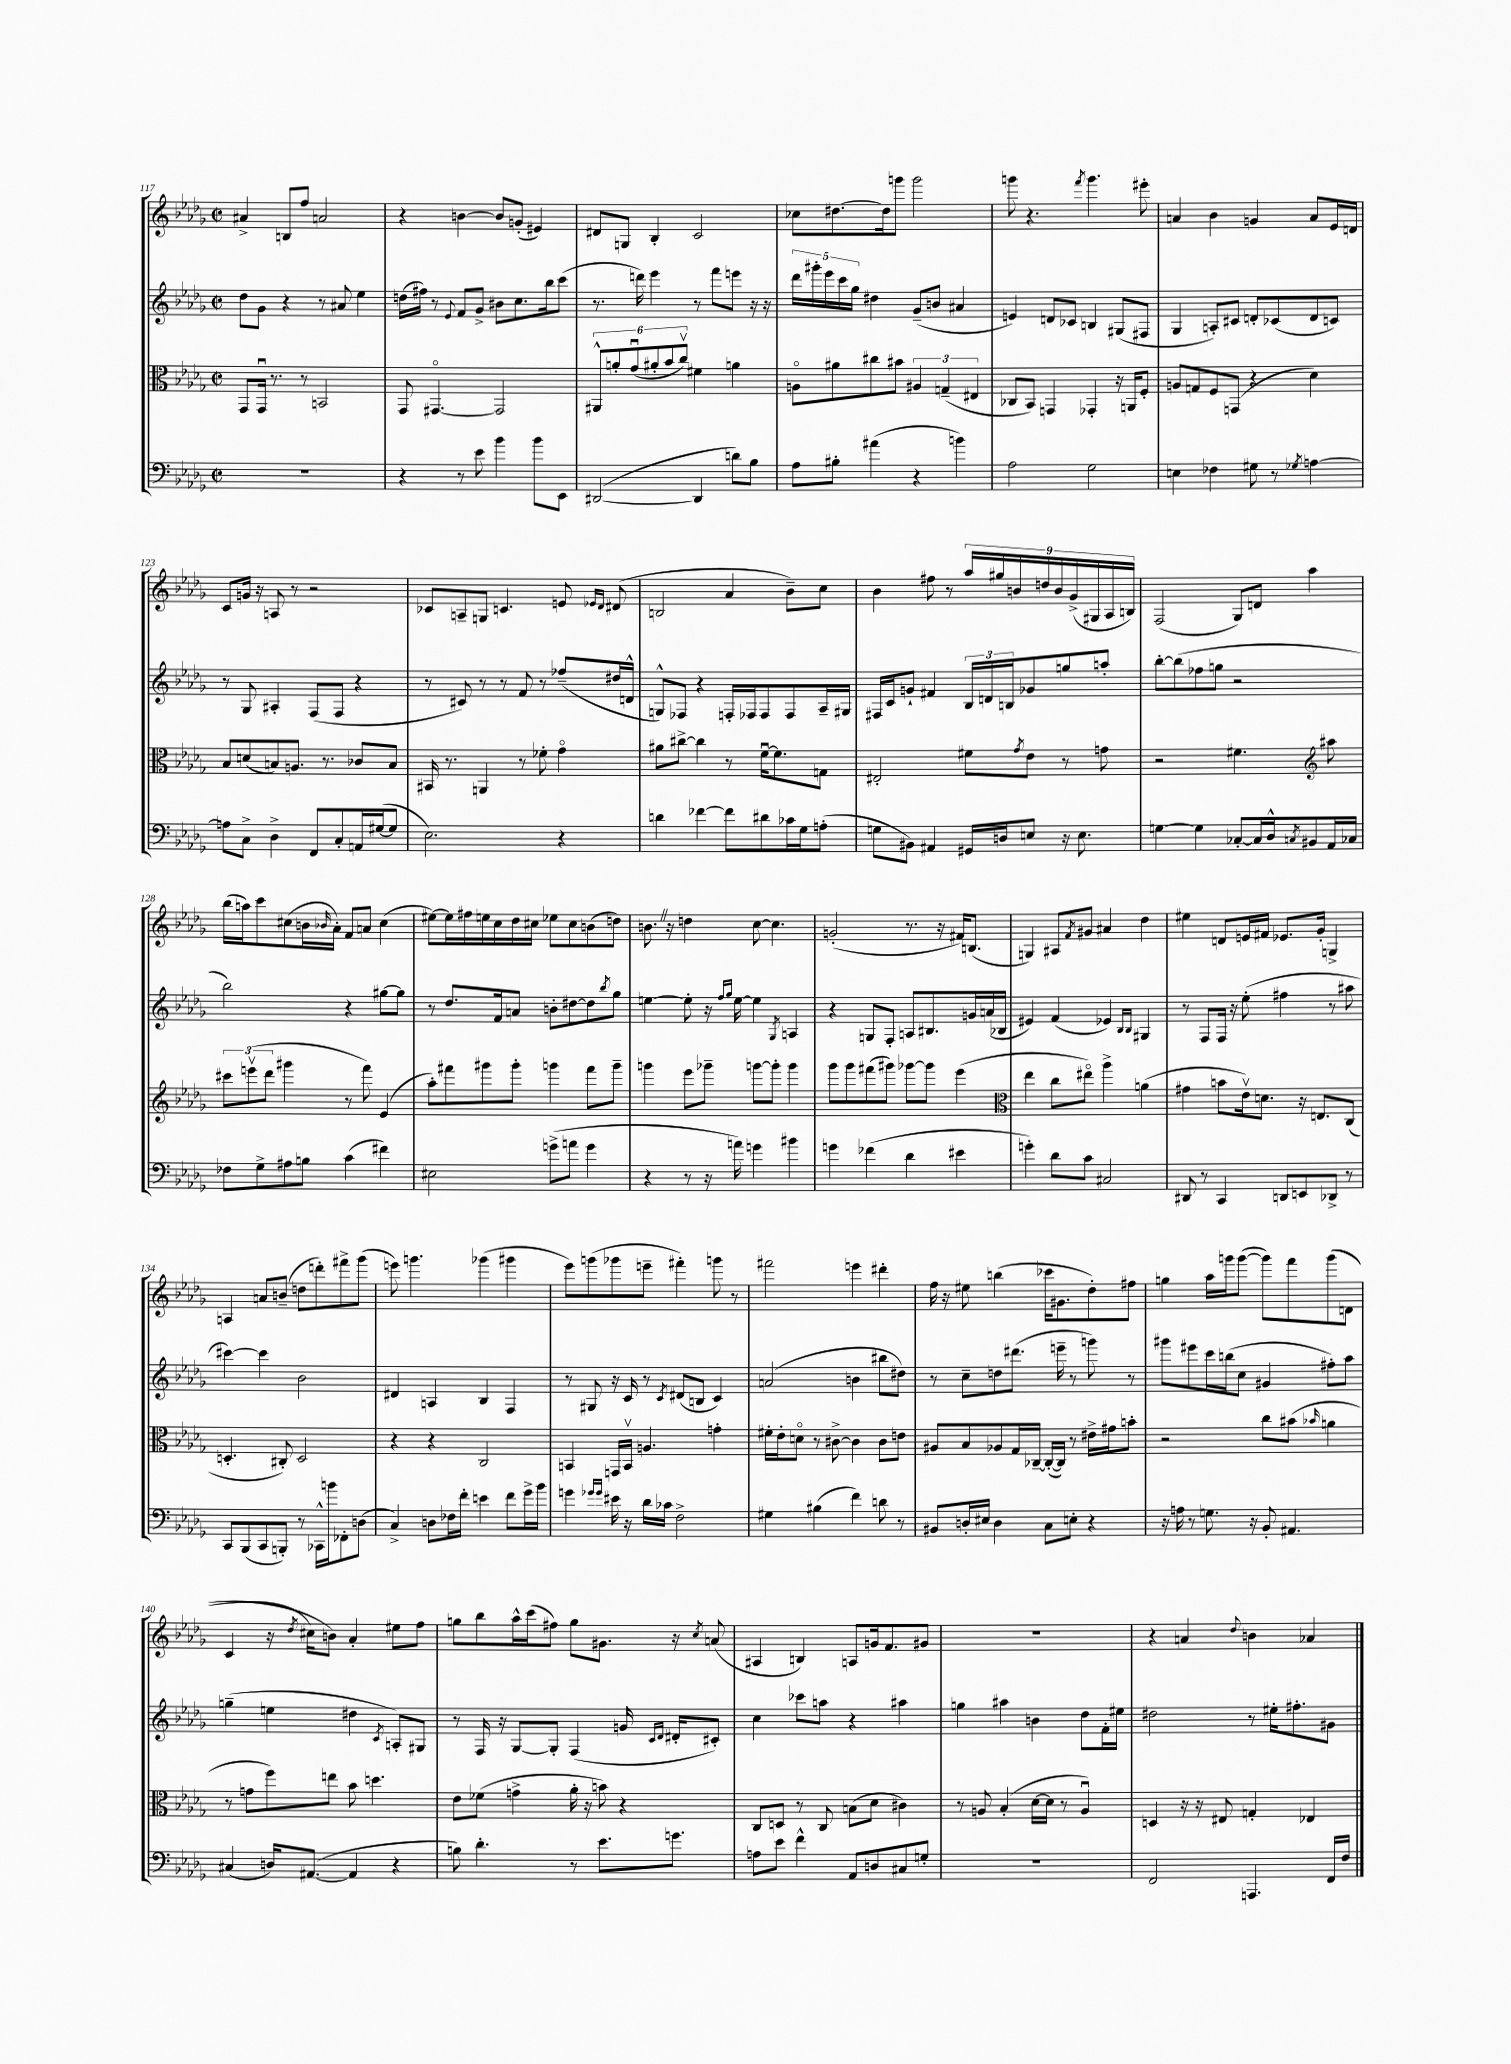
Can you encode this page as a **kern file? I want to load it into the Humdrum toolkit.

**kern	**kern	**kern	**kern
*staff4	*staff3	*staff2	*staff1
*clefF4	*clefC3	*clefG2	*clefG2
*k[b-e-a-d-g-]	*k[b-e-a-d-g-]	*k[b-e-a-d-g-]	*k[b-e-a-d-g-]
*M2/2	*M2/2	*M2/2	*M2/2
*met(c|)	*met(c|)	*met(c|)	*met(c|)
1r	8GG-/L	8dd-\L	4a#^/
.	16GG-u/Jk	8g-\J	.
.	8.r	.	.
.	.	4r	8B/L
.	8r	.	8ff/J
.	2BB/	8r	2a/
.	.	8a#/	.
.	.	4ee-\	.
=	=	=	=
4r	8GG-/	(16dd\LL	4r
.	.	16ff#\JJ)	.
.	[4.GG#o/	8r	.
.	.	8qqe-/	.
8r	.	8f/L	[4b\
8e-\	.	8g-^/J	.
4b-\	2GG#/]	8b#\L	8b/]L
.	.	8.cc\	(8g'/J
8b-\L	.	.	4e#/)
.	.	16bb-\k	.
8EE-\J	.	(8ccc\J	.
=	=	=	=
([2DD#/	12AA#^^/L	8.r	8d#/L
.	12a'/	.	.
.	.	.	8G/J
.	(12g-u/	.	.
.	.	16ddd\)	.
.	12a#'/	4eee-\	4B-'/
.	12b-/	.	.
.	12ccv/J)	.	.
4DD#/]	4f#\	8r	2c/
.	.	8fff\L	.
8d\L)	4a\	8eee\J	.
8B-\J	.	16r	.
.	.	16r	.
=	=	=	=
8A-\L	8Ao\L	20ddd-\LL	8cc-\L
.	.	20ggg#'\	.
.	.	20eee-\	.
8B#'\J	8a#\	.	[8.dd#\
.	.	20ccc\	.
.	.	20gg-\JJ	.
(4a#\	8cc#\	4dd#\	.
.	.	.	16dd#\]k
.	8b#\J	.	8ggg\J
4r	6A#/	(8g-~/L	2ggg\
.	.	8b/J	.
.	(6G~/	.	.
4b\)	.	4a#/	.
.	6E#/	.	.
=	=	=	=
2A-\	8C-/L	4e/)	8ggg\
.	8BB-/J)	.	4.r
.	4GG/	8d/L	.
.	.	8c-/J	.
.	.	.	8qfff/
2G-\	4GG-'/	4B/	4.ggg\
.	16r	(8G#/L	.
.	16AA/LK	.	.
.	8F'/J	8F#/J	8eee#'\
=	=	=	=
4E\	8A/L	4G-/	4a/
.	8G/	.	.
4F-\	8F/	8A'/L)	4b-\
.	(8GG/J	8c#/J	.
8G#\	4r	8d'/L	4g/
8r	.	(8c-/	.
8qG-/	.	.	.
[4A\	4d-\)	8d/	8a/L
.	.	8c/J)	16e-/L
.	.	.	16d/JJ
=	=	=	=
8A\]L	8B-/L	8r	8c/L
8C^\J	(8d/	8G-/	16g/Jk
.	.	.	16r
4D-^\	8B/)	4A#'/	8A/
.	8.A/J	.	8r
8FF/L	.	(8F/L	2r
.	8.r	.	.
8C'/	.	8F/J	.
16AA/L	8c-/L	4r	.
([16G#/J	.	.	.
8G#/]J	8B/J	.	.
=	=	=	=
2.E-\)	16BB#/	8r	8c-/L
.	8.r	.	.
.	.	8c#/)	8A~/
.	4AA/	8r	8G/J
.	.	8r	4.c/
.	8r	8f/	.
.	8f-'\	8r	.
4r	4g-o\	(8ff-~/L	8e/
.	.	.	16qqe-/LL
.	.	.	16qqd-/JJ
.	.	16dd#/L	(8d#/
.	.	16d^^/JJ	.
=	=	=	=
4d\	8a#\L	8G^^/L)	2B/
.	[8cc#^\J	8F-/J	.
[4f-\	4cc#\]	4r	.
8f-\]L	8r	16F'/LL	4a-/
.	.	16F-/J	.
8d#\	[16fu\LK	8F-/	.
.	8.f\]	.	.
16c-\L	.	8F-/	8b-~\L)
16G-\J	.	.	.
(8A'\J	8G\J	16A-~/L	8cc\J
.	.	16G#/JJ	.
=	=	=	=
8G\L	2E#'/	16F#/LL	4b-\
.	.	16c/J	.
8BB#\J)	.	8g`/J	.
4AA#/	.	4f#/	8ff#\
.	.	.	8r
16GG#/LL	8f#\L	24B-/LL	18aa-/LL
.	.	24d/	.
.	.	.	18gg#/
16D/J	.	.	.
.	.	24B/J	.
.	.	.	18b/
.	8qg-/	.	.
8E/J	8e-\J	8g-/	.
.	.	.	18dd/
.	.	.	18b/
16r	8r	8gg/	.
.	.	.	(18g-^/
8.E\	.	.	.
.	.	.	18G#/
.	8g\	8aa'/J	.
.	.	.	18A-/
.	.	.	18B/JJ)
=	=	=	=
[4G\	2r	[8bb-'\L	(2F/
.	.	(8bb-\]	.
4G\]	.	8ff-\	.
.	.	8gg\J	.
[8C-'/L	4.f#\	2r	8G-/L)
16C-/]L	.	.	8d/J
16D-^^/J	.	.	.
8qC/	.	.	.
8BB#/	.	.	4aa-\
*	*clefG2	*	*
16AA-/L	8aa#\	.	.
16C-/JJ	.	.	.
=	=	=	=
8F-\L	12ccc#\L	2bb-\)	(16bb-\LL
.	.	.	16aa\J)
.	(12eeev\	.	.
8G-^\	.	.	8ccc\
.	12ddd-\J	.	.
8A#\	4ggg#\	.	(8cc#\
8B\J	.	.	16b\L
.	.	.	16qqb-/
.	.	.	16a-'\JJ)
(4c\	8r	4r	8f/L
.	8fff\)	.	8a/J
4f#\)	(4e-/	[8gg#\L	(4cc#\
.	.	8gg#\]J	.
=	=	=	=
2E#\	8aa-'\L)	8r	[8ee#\L)
.	8fff#\	8.dd-/L	16ee#\]L
.	.	.	16ff#\
.	8ggg#\	.	16ee\
.	.	16f/k	16cc\
.	8ggg#'\J	8a/J	16dd-\
.	.	.	16cc#\JJ
(8g^\L	4ggg\	8b'\L	8ee-\L
8a\J	.	[8dd#\	8cc#\
4g\	8fff#\L	8dd#\]	(8b\
.	.	8qbb-/	.
.	8ggg~\J	8gg-\J	8dd\J)
=	=	=	=
4r	4ggg\	[4ee\	8.b\
.	.	.	16r
8r	8eee-\L	8ee'\]	4dd\
16r	8ggg-~\J	16r	.
.	.	16qqff/LL	.
.	.	16qqgg-/JJ	.
16a\)	.	[16ee\	.
4g\	[8ggg\L	4ee\]	[8cc\
.	8ggg'\]J	.	4.cc\]
.	.	8qG-/	.
4b#\	4ggg\	4A/	.
=	=	=	=
4g\	8ggg-\L	4r	(2g'/
.	8ggg-\	.	.
(4f-\	(8fff#\	8G/L	.
.	8ggg#\J)	8F'/J	.
4d-\	[8ggg-\L	8A/L	8.r
.	8ggg-\]J	8.B#/	.
.	.	.	16r
4e#\	(4eee-\	.	16f#/LK)
.	.	16g/L	(8.B/J
.	.	(16a/	.
.	.	16B-/JJ	.
=	=	=	=
*	*clefC3	*	*
4g'\)	4ee-\	4e#/)	4G/)
8d-\L	8cc\L	(4f/	8A#/L
.	.	.	8qf/
8c\J	8ee#o\J)	.	8g#/J
2C#/	4aa-^\	4e-/)	4a#/
.	.	16qqB-/LL	.
.	.	16qqB-/JJ	.
.	(4a\	4G#/	4dd-\
=	=	=	=
8DD#/	4g#\	8r	4ee#\
8r	.	8F/L	.
4CC/	8b\L	16F/Jk	8d/L
.	.	16r	.
.	16e-v\k)	(8ee-'\	16e/L
.	8.d\J	.	16f#/JJ
8DD/L	.	4ff#\	8.e-/L
8EE/	16r	.	.
.	8.E/L	.	16g-'/Jk
8DD-^/J	.	8r	4G^/
8r	(8C/J	8aa#\	.
=	=	=	=
8CC/L	4.D'/	[4ccc#\)	4A/
(8BBB-/	.	.	.
8CC/	.	4ccc#\]	8a/L
8BBB'/J)	8C#'/)	.	(8b~/J
8r	2D/	2b-\	8dd\L
16CC-^^\LL	.	.	8ddd'\)
16b\J	.	.	.
8FF-'\	.	.	8fff#^\
(8D\J	.	.	(8ggg-\J
=	=	=	=
4C^/)	4r	4d#/	8eee\)
.	.	.	4.ggg\
8D\L	4r	4A/	.
16F-\L	.	.	.
16f'\JJ	.	.	.
4e\	2C/	4B-/	(4ggg-\
8f\L	.	4F/	4ggg#\
16g-^\L	.	.	.
16b-\JJ	.	.	.
=	=	=	=
4g\	4BB/	8r	8eee-\L)
.	.	8G#/	(8ggg\
16qqg-/LL	.	.	.
16qqg-/JJ	.	.	.
16e#\	16GG/LL	16r	8ggg-\
16r	16BBv/JJ	16c/	.
16d-\LL	4.A/	8r	8eee~\J
16c-\JJ	.	.	.
.	.	8qc/	.
2F^\	.	(8d#/L	4fff#'\)
.	.	8B/J	.
.	4g'\	4c/)	8ggg\
.	.	.	8r
=	=	=	=
4G#\	16f#'\LL	(2a/	2fff#\
.	16e-'\J	.	.
.	8do\J	.	.
(4B#\	8r	.	.
.	[8c#^\	.	.
4f\)	4c#\]	4b\	4eee\
8d\	8c#\L	8bb#\L	4ddd#'\
8r	8e\J	8dd#\J)	.
=	=	=	=
8BB#/L	8A#/L	8r	16ff\
.	.	.	16r
16D'/L	8B-/	8cc~\L	8ee#\
16E#/JJ	.	.	.
4D\	8A-/	8dd\	(4bb\
.	16G-/L	(8.ddd#\J	.
.	[16C-~/JJ	.	.
8C\L	(16C-'/_LL	.	16ccc-\LK
.	16C-/]JJ)	16eee~\	8.g#\
8E'\J	8r	8r	.
4r	16e#^\LL	8ggg\)	8dd-'\)
.	16g#\J	.	.
.	8b'\J	8r	8ff#\J
=	=	=	=
16r	2r	8ggg#\L	4gg\
16A\	.	.	.
8r	.	8eee#\	.
8.G\	.	16ccc\L	16aa-\LL
.	.	(16bb\J	16ggg\J
.	.	8cc\J	([8ggg\J
16r	.	.	.
8BB-'/	8cc\L	4g#/	8ggg\]L)
4.AA#/	(8b#\J	.	8fff\
.	16qqb-/	.	.
.	4a\	8ff#'\L)	&((8ggg\
.	.	8aa-\J	8d\J
=	=	=	=
(4C#/	8r	(4gg~\	4c/
.	8g\L	.	.
16D/LK)	8ff\)	4ee\	16r
.	.	.	8qdd-/
([8.AA#/J	.	.	16cc#\LK)
.	8ee\J	.	8b\J&)
4AA#/]	8b-\	4dd#\	4a-'/
.	4.dd\	.	.
.	.	8qc/	.
4r	.	8A'/L)	8ee#\L
.	.	8G#/J	8ff\J
=	=	=	=
8B\)	8e-\L	8r	8gg\L
4.d-'\	(8f-\J	16F/	8bb-\
.	.	16r	.
.	4g^\	[8G-/L	16aa-^^\L
.	.	.	(16ccc\J
.	.	8G-'/]J	8ff#\J)
8r	16a-'\	(4F/	8gg\L
.	16r	.	.
8.e-\L	8b\)	.	8.g#\J
.	4r	16g/	.
.	.	16qqc/LL	.
.	.	16qqd-/JJ	.
8.g\J	.	16d#'/LK	16r
.	.	.	8qcc/
.	.	8c#'/J)	(8a/
=	=	=	=
8A\L	8C/L	4cc\	4A#/
8e-\J	8D/J	.	.
4f^^\	8r	8ccc-\L	4B/)
.	8C/	8aa\J	.
8AA-/L	(8B\L	4r	8A/L
8D/	8d-\J	.	16g/k
.	.	.	8.f/
8C#/	4c#\)	4aa#\	.
8G'/J	.	.	8g#/J
=	=	=	=
1r	8r	4gg\	1r
.	8A/	.	.
.	(4B-'/	4aa#\	.
.	[16d-\LL	4b\	.
.	16d-\]JJ	.	.
.	8r	.	.
.	4Au/)	8dd-\L	.
.	.	16f'\L	.
.	.	16ee#\JJ	.
=	=	=	=
2FF/	4D/	2dd#\	4r
.	16r	.	4a/
.	16r	.	.
.	8E#/	.	.
.	.	.	8qqdd-/
4.AAA/	4G'/	8r	4b\
.	.	16ee#'\LK	.
.	.	8.ff#'\	.
.	4E-/	.	4a-/
16FF/LL	.	8g#\J	.
16F/JJ	.	.	.
==	==	==	==
*-	*-	*-	*-
